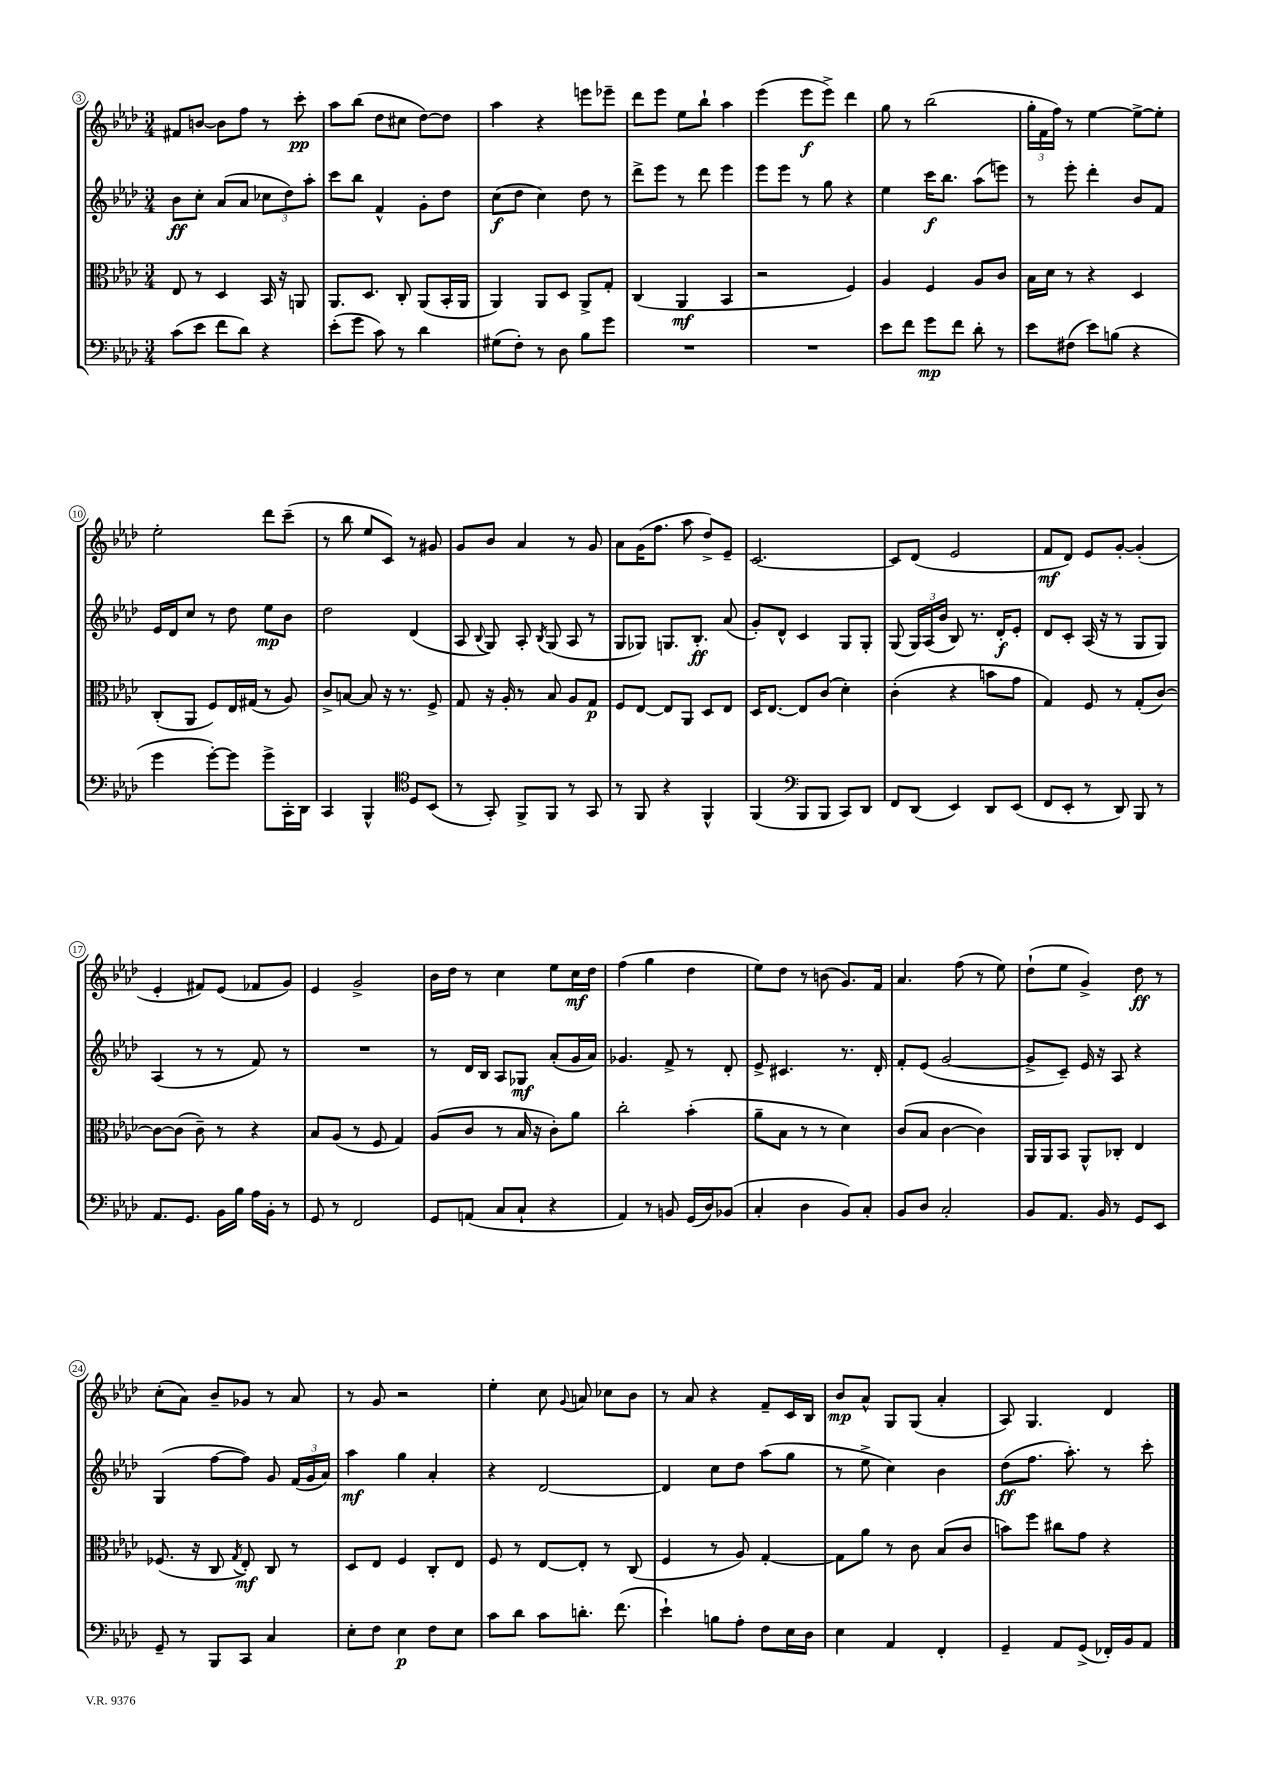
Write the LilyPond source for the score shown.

<<
\new StaffGroup <<
\new Staff = "s0" {
    \clef treble \key aes \major \numericTimeSignature \time 3/4
    \autoBeamOff fis'8[ b'8]~ b'8[ f''8] r8 c'''8-.\pp |
    aes''8[ bes''8]( des''8[ cis''8] des''8[~) des''8] |
    aes''4 r4 e'''8[ ees'''8]-- |
    des'''8[ ees'''8] ees''8[ bes''8]-! aes''4 |
    ees'''4( ees'''8[\f ees'''8]->) des'''4 |
    g''8 r8 bes''2( |
    \tuplet 3/2 { g''16[-. f'16 f''16]) } r8 ees''4~ ees''8[~-> ees''8]-. |
    ees''2-. des'''8[ c'''8]--( |
    r8 bes''8 ees''8[ c'8]) r8 gis'8 |
    g'8[ bes'8] aes'4 r8 g'8 |
    aes'8[ g'16( f''8.] aes''8 des''8[->) ees'8]-- |
    c'2.~ |
    c'8[ des'8]( ees'2 |
    f'8[\mf des'8]) ees'8[ g'8]~-. g'4-.( |
    ees'4-. fis'8[) ees'8]( fes'8[ g'8]) |
    ees'4 g'2-> |
    bes'16[ des''16] r8 c''4 ees''8[ c''16\mf des''16] |
    f''4( g''4 des''4 |
    ees''8[) des''8] r8 b'8( g'8.[) f'16] |
    aes'4. f''8( r8 ees''8) |
    des''8[-!( ees''8] g'4->) des''8\ff r8 |
    c''8[-.( aes'8]) bes'8[-- ges'8] r8 aes'8 |
    r8 g'8 r2 |
    ees''4-. c''8 \appoggiatura { g'8 } a'8 ces''8[ bes'8] |
    r8 aes'8 r4 f'8[-- c'16 bes16] |
    bes'8[\mp aes'8]-^ g8[ g8]( aes'4-. |
    aes8) g4. des'4 \bar "|." |
}
\new Staff = "s1" {
    \clef treble \key aes \major \numericTimeSignature \time 3/4
    \autoBeamOff bes'8[\ff c''8]-. aes'8[( aes'8] \tuplet 3/2 { ces''8[ des''8) aes''8]-. } |
    c'''8[ bes''8] f'4-^ g'8[-. des''8] |
    c''8[\f( des''8] c''4) des''8 r8 |
    des'''8[-> ees'''8] r8 des'''8 ees'''4 |
    ees'''8[ ees'''8] r8 g''8 r4 |
    ees''4 c'''16[\f bes''8.] aes''8[( e'''8]) |
    r8 ees'''8-. des'''4-. bes'8[ f'8] |
    ees'16[ des'16 c''8] r8 des''8 ees''8[\mp bes'8] |
    des''2 des'4( |
    aes8 \appoggiatura { bes8 } g8) aes8-. \acciaccatura { bes8 } g8( aes8 r8 |
    g8[ ges8]) g8.[ bes8.]-.\ff aes'8( |
    g'8[-.) des'8]-^ c'4 g8[ g8]-. |
    g8( \tuplet 3/2 { g16[) aes16( bes'16] } bes8) r8. des'16[-.\f ees'8]-. |
    des'8[ c'8]-. aes16( r16 r8 g8[ g8]) |
    aes4( r8 r8 f'8) r8 |
    R2. |
    r8 des'16[ bes16] aes8[ ges8]\mf aes'8[-.( g'16 aes'16]) |
    ges'4. f'8-> r8 des'8-. |
    ees'8-> cis'4. r8. des'16-. |
    f'8[-. ees'8]( g'2~ |
    g'8[-> c'8]--) ees'16 r16 aes8 r4 |
    g4( f''8[~ f''8]) g'8 \tuplet 3/2 { f'16[( g'16 aes'16]) } |
    aes''4\mf g''4 aes'4-. |
    r4 des'2~ |
    des'4 c''8[ des''8] aes''8[( g''8] |
    r8 ees''8-> c''4) bes'4 |
    des''8[\ff( f''8.] aes''8.-.) r8 c'''8-. \bar "|." |
}
\new Staff = "s2" {
    \clef alto \key aes \major \numericTimeSignature \time 3/4
    \autoBeamOff ees8 r8 des4 bes,16 r16 a,8 |
    aes,8.[ des8.] c8-. aes,8[( bes,16-. aes,16] |
    aes,4) aes,8[ des8] aes,8[-> g8]-. |
    c4( aes,4\mf bes,4 |
    r2 f4) |
    aes4 f4 aes8[ c'8] |
    bes16[ des'16] r8 r4 des4 |
    c8[-.( aes,8] f8[) ees16 gis16]( r8 aes8) |
    c'8[-> b8]~ b8 r16 r8. f8-> |
    g8 r16 aes16-. r8 bes8 aes8[ g8]\p |
    f8[ ees8]~ ees8[ aes,8] des8[ ees8] |
    des16[ ees8.]~ ees8[ c'8]( des'4-.) |
    c'4-.( r4 b'8[ g'8] |
    g4) f8 r8 g8[-.( c'8]~) |
    c'8[~ c'8]( c'8--) r8 r4 |
    bes8[ aes8]( r8 f8 g4) |
    aes8[( c'8] r8 bes16 r16 c'8[-.) aes'8] |
    c''2-. bes'4-.( |
    aes'8[-- bes8] r8 r8 des'4) |
    c'8[( bes8] c'4~ c'4) |
    aes,16[ aes,16 bes,8] aes,8[-^ ces8]-. ees4 |
    fes8.( r16 c8 \acciaccatura { g8 } ees8-.\mf) c8 r8 |
    des8[ ees8] f4 c8[-. ees8] |
    f8 r8 ees8[~ ees8]-. r8 c8( |
    f4 r8 aes8) g4~-. |
    g8[ aes'8] r8 c'8 bes8[( c'8] |
    b'8[) f''8] cis''8[ g'8] r4 \bar "|." |
}
\new Staff = "s3" {
    \clef bass \key aes \major \numericTimeSignature \time 3/4
    \autoBeamOff c'8[( ees'8] f'8[ des'8]) r4 |
    ees'8[-.( g'8] c'8) r8 des'4 |
    gis8[( f8]-.) r8 des8 bes8[ g'8] |
    R2. |
    R2. |
    ees'8[ f'8] g'8[\mp f'8] des'8-. r8 |
    ees'8[ fis8]( ees'8[) b8]( r4 |
    g'4 g'8[~-.) g'8] g'8[-> c,16-. des,16] |
    c,4 bes,,4-^ \clef tenor des8[ bes,8]( |
    r8 g,8-.) f,8[-> f,8] r8 g,8 |
    r8 f,8 r4 f,4-^ |
    f,4( \clef bass bes,,8[ bes,,8] c,8[) des,8] |
    f,8[ des,8]( ees,4) des,8[ ees,8]( |
    f,8[ ees,8]-. r8 des,8) bes,,8 r8 |
    aes,8.[ g,8.] bes,16[ bes16] aes16[ bes,16]-. r8 |
    g,8 r8 f,2 |
    g,8[ a,8]( c8[ c8]-! r4 |
    aes,4) r8 b,8 g,16[( des16) bes,8]( |
    c4-. des4 bes,8[) c8]-. |
    bes,8[ des8] c2-. |
    bes,8[ aes,8.] bes,16 r8 g,8[ ees,8] |
    g,8-- r8 bes,,8[ c,8] c4 |
    ees8[-. f8] ees4\p f8[ ees8] |
    c'8[ des'8] c'8[ d'8.]-. f'8.( |
    ees'4-!) b8[ aes8]-. f8[ ees16 des16] |
    ees4 aes,4 f,4-. |
    g,4-- aes,8[ g,8]->( fes,16[-.) bes,16 aes,8] \bar "|." |
}
>>
>>
\layout { \context { \Score currentBarNumber = #3 \override BarNumber.stencil = #(make-stencil-circler 0.1 0.3 ly:text-interface::print) } }
